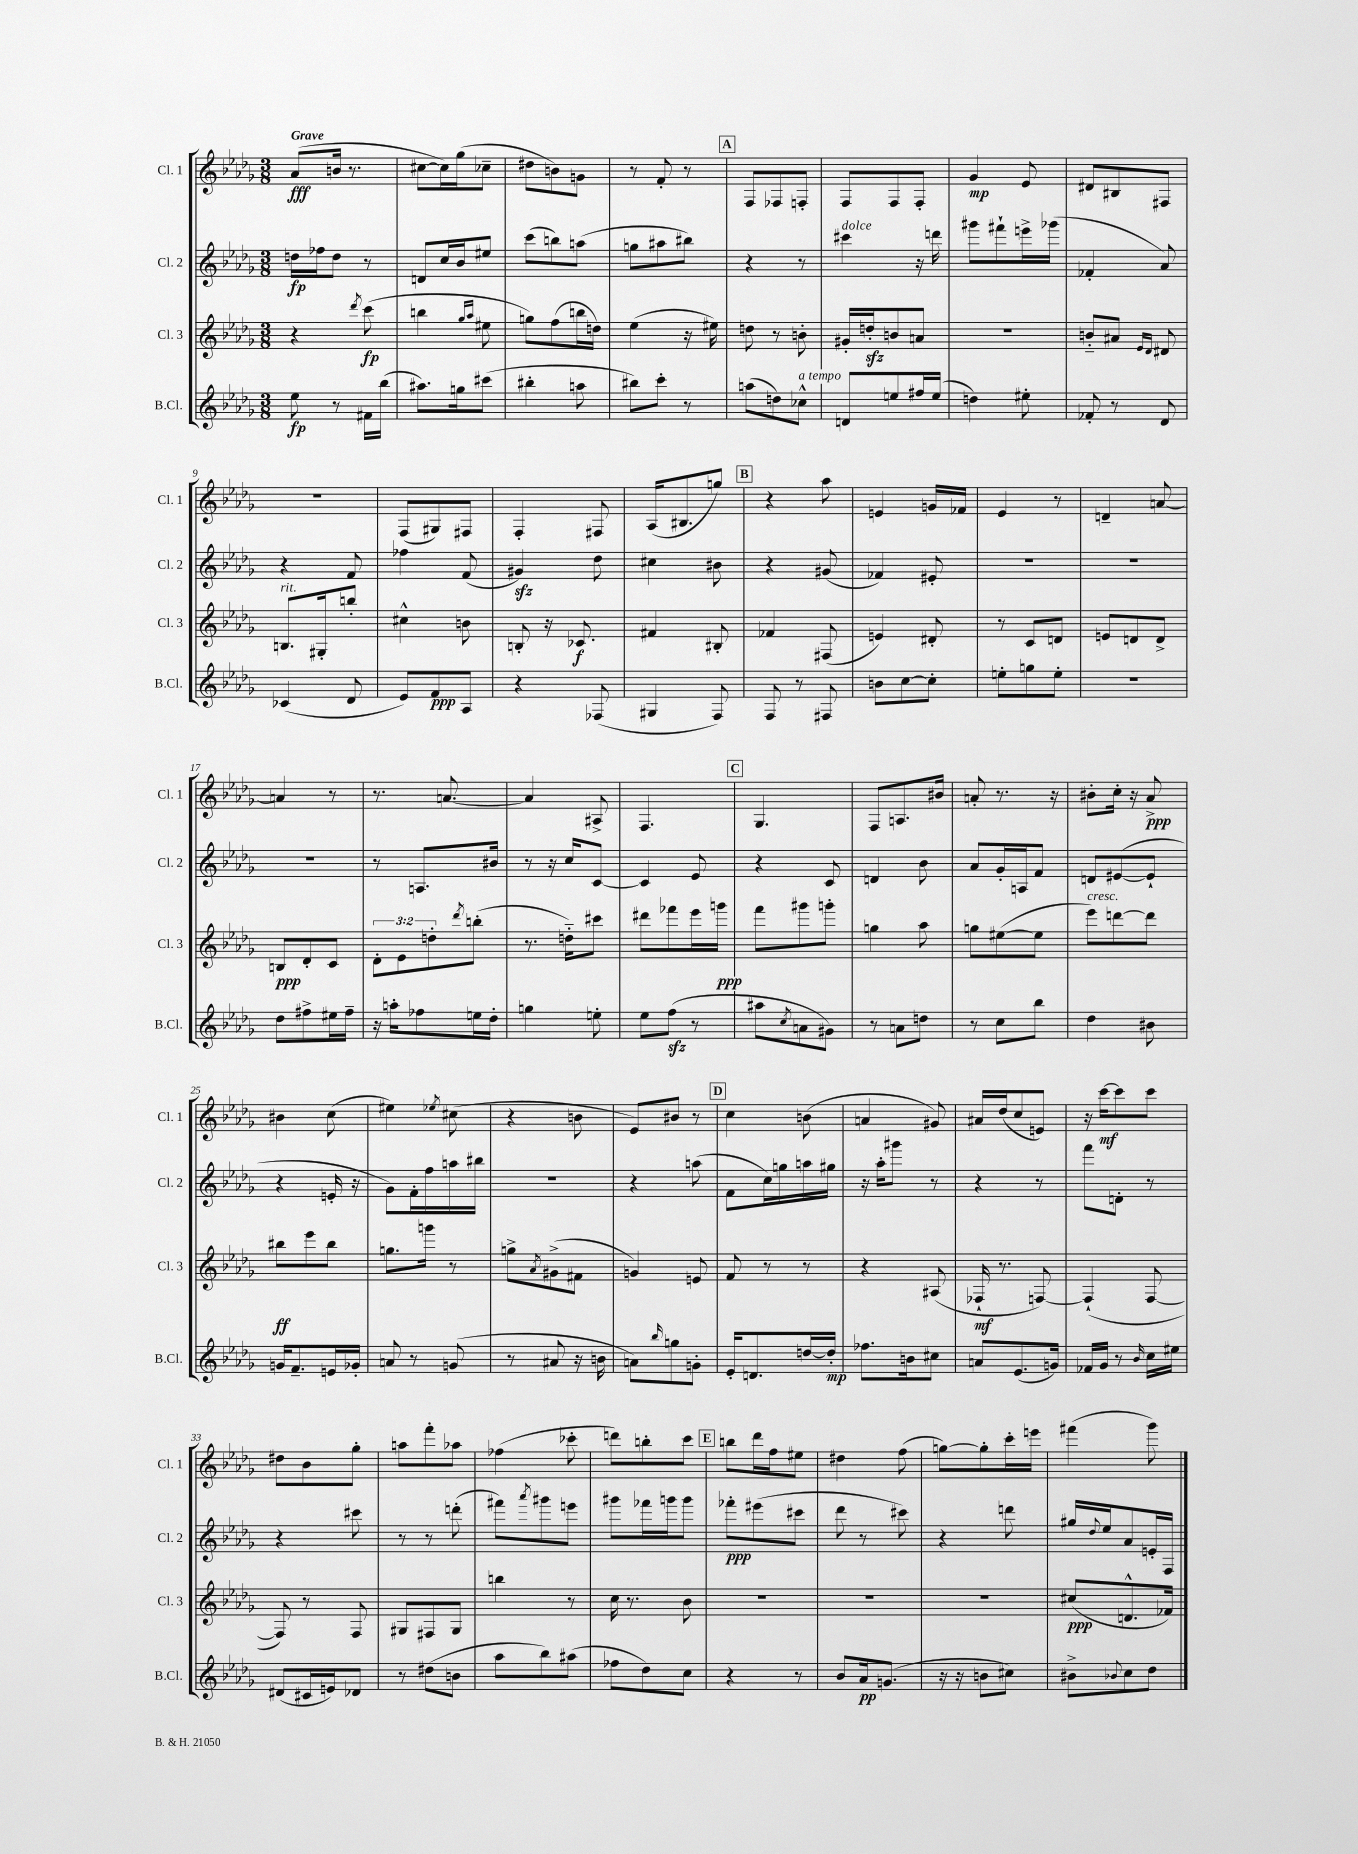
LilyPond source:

<<
\new StaffGroup <<
\new Staff = "s0" \with { instrumentName = "Cl. 1" shortInstrumentName = "Cl. 1" } {
    \clef treble \key des \major \numericTimeSignature \time 3/8 \tempo "Grave"
    aes'8\fff( b'16 r8. |
    cis''8~ cis''16) ges''16( ces''8-- |
    dis''8 b'8) g'8 |
    r8 f'8-. r8 |
    \mark \markup { \box "A" } f8 fes8 f8-. |
    f8 f8 f8-. |
    ges'4\mp ees'8 |
    dis'8 bis8 fis8 |
    R4. |
    f8( gis8) fis8 |
    f4-. fis8 |
    aes16( bis8. g''8) |
    \mark \markup { \box "B" } r4 aes''8 |
    e'4 g'16 fes'16 |
    ees'4 r8 |
    d'4-- a'8~ |
    a'4 r8 |
    r8. a'8.~ |
    a'4 ais8-> |
    f4. |
    \mark \markup { \box "C" } ges4. |
    f8 a8. bis'16 |
    a'8-. r8. r16 |
    bis'8-. c''16-. r16 aes'8->\ppp |
    bis'4 c''8( |
    eis''4) \acciaccatura { ees''8 } cis''8( |
    r4 b'8 |
    ees'8) bis'8 r8 |
    \mark \markup { \box "D" } c''4 b'8( |
    a'4 gis'8) |
    ais'16 des''16( c''8 e'8) |
    r16 c'''16~\mf c'''8 c'''8 |
    dis''8 bes'8 ges''8-. |
    a''8 f'''8-. aes''8 |
    fes''4( ces'''8-. |
    d'''8) b''8-. c'''8 |
    \mark \markup { \box "E" } b''8 des'''16 f''16 eis''8 |
    dis''4 f''8( |
    g''8~) g''8-. c'''16-. e'''16 |
    fis'''4( ges'''8) \bar "|." |
}
\new Staff = "s1" \with { instrumentName = "Cl. 2" shortInstrumentName = "Cl. 2" } {
    \clef treble \key des \major \numericTimeSignature \time 3/8
    d''16\fp fes''16 d''8 r8 |
    d'8 c''16 bes'16 eis''8 |
    c'''8( b''8) a''8( |
    g''8 ais''8 bis''8) |
    \mark \markup { \box "A" } r4 r8 |
    cis'''4^\markup { \italic "dolce" } r16 d'''16 |
    gis'''8 fis'''8-! e'''16-> ges'''16( |
    fes'4-. aes'8) |
    r4 f'8 |
    fes''4 f'8( |
    gis'4\sfz) des''8 |
    cis''4 bis'8 |
    \mark \markup { \box "B" } r4 gis'8( |
    fes'4) eis'8-. |
    R4. |
    R4. |
    R4. |
    r8 a8. bis'16 |
    r8 r16 c''16 c'8~ |
    c'4 ees'8 |
    \mark \markup { \box "C" } r4 c'8 |
    d'4 bes'8 |
    aes'8 ges'16-. a16 f'8 |
    d'8 eis'8~( eis'8-! |
    r4 e'16-. r16 |
    ges'8) f'16-. f''16 a''16 bis''16 |
    r4. |
    r4 a''8( |
    \mark \markup { \box "D" } f'8 c''16) g''16 a''16 gis''16 |
    r16 aes''16-. gis'''8 r8 |
    r4 r8 |
    f'''8 d'8-. r8 |
    r4 cis'''8 |
    r8 r8 d'''8-.( |
    fis'''8) \acciaccatura { aes'''8 } gis'''8 e'''8 |
    gis'''8 fes'''16 g'''16 g'''8 |
    \mark \markup { \box "E" } fes'''8-.\ppp eis'''8( cis'''8 |
    des'''8 r8 cis'''8) |
    r4 d'''8 |
    gis''16 \appoggiatura { des''8 } ees''16 aes'8 e'16-. f16 \bar "|." |
}
\new Staff = "s2" \with { instrumentName = "Cl. 3" shortInstrumentName = "Cl. 3" } {
    \clef treble \key des \major \numericTimeSignature \time 3/8 \override Staff.TupletNumber.text = #tuplet-number::calc-fraction-text
    r4 \acciaccatura { des'''8 } c'''8\fp( |
    b''4 \grace { ges''16 aes''16 } eis''8 |
    g''8) f''8( b''16 d''16) |
    ees''4( r16 eis''16) |
    \mark \markup { \box "A" } d''8 r8 b'8-. |
    gis'16-. d''16-.\sfz b'8 a'8 |
    R4. |
    b'8-_ ais'8 \grace { ees'16 des'16 } dis'8 |
    b8.^\markup { \italic "rit." } gis16-. b''8-. |
    cis''4-^ b'8 |
    b8-. r16 ces'8.\f |
    fis'4 bis8-. |
    \mark \markup { \box "B" } fes'4 fis8( |
    e'4) dis'8-. |
    r8 c'8 d'8 |
    e'8 d'8 d'8-> |
    b8\ppp des'8-. c'8 |
    \tuplet 3/2 { des'8-. ees'8 d''8-. } \acciaccatura { des'''8 } b''8-.( |
    r8. d''16-_) cis'''8 |
    dis'''8 fes'''8 ees'''16 g'''16\ppp |
    \mark \markup { \box "C" } f'''8 gis'''8 g'''8-. |
    g''4 aes''8 |
    g''8 eis''8~( eis''8 |
    ees'''8^\markup { \italic "cresc." }) d'''8~ d'''8 |
    bis''8\ff ees'''8 bis''8 |
    g''8. g'''16 r8 |
    g''8-> \acciaccatura { aes'8 } gis'8->( fis'8 |
    g'4) e'8 |
    \mark \markup { \box "D" } f'8 r8 r8 |
    r4 ais8( |
    fes16-!\mf r8. f8~) |
    f4-!( f8~ |
    f8) r8 f8 |
    gis8 fis8 gis8 |
    b''4 r8 |
    c''16 r8. bes'8 |
    \mark \markup { \box "E" } R4. |
    R4. |
    R4. |
    cis''8\ppp( d'8.-^ fes'16) \bar "|." |
}
\new Staff = "s3" \with { instrumentName = "B.Cl." shortInstrumentName = "B.Cl." } {
    \clef treble \key des \major \numericTimeSignature \time 3/8
    ees''8\fp r8 fis'16 bes''16( |
    ais''8.) g''16 cis'''8( |
    bis''4-. a''8 |
    bis''8) c'''8-. r8 |
    \mark \markup { \box "A" } a''8( d''8) ces''8-^^\markup { \italic "a tempo" } |
    d'8 e''8 fis''16 e''16( |
    d''4) eis''8-. |
    fes'8-. r8 des'8 |
    ces'4( des'8 |
    ees'8) f'8\ppp aes8 |
    r4 fes8( |
    gis4 f8) |
    \mark \markup { \box "B" } f8 r8 fis8 |
    b'8 c''8~ c''8-. |
    e''8-. g''8 e''8-. |
    R4. |
    des''8 fis''8-> eis''16 fis''16-- |
    r16 a''16-. fes''8 e''16 des''16-. |
    g''4 e''8-. |
    ees''8 f''8\sfz( r8 |
    \mark \markup { \box "C" } ais''8 \acciaccatura { c''8 } a'8 gis'8) |
    r8 a'8 d''8 |
    r8 c''8 bes''8 |
    des''4 bis'8 |
    g'16 f'8.-- e'16 ges'16-. |
    a'8 r8 g'8( |
    r8 ais'8 r16 b'16 |
    a'8) \grace { bes''16 } g''8 g'8-. |
    \mark \markup { \box "D" } ees'16-. d'8. d''16~ d''16-.\mp |
    fes''8. b'16 cis''8 |
    a'8 ees'8.( g'16) |
    fes'16 ges'16 r8 \grace { bes'16 } c''16 eis''16 |
    dis'8( cis'16 e'16) des'8 |
    r8 dis''8( b'8 |
    aes''8 bes''8) ais''8( |
    fes''8 des''8) c''8 |
    \mark \markup { \box "E" } r4 r8 |
    bes'8 aes'16\pp g'8.( |
    r16 r16 b'8 cis''8) |
    bis'8-> \appoggiatura { bes'8 } c''8 des''8 \bar "|." |
}
>>
>>
